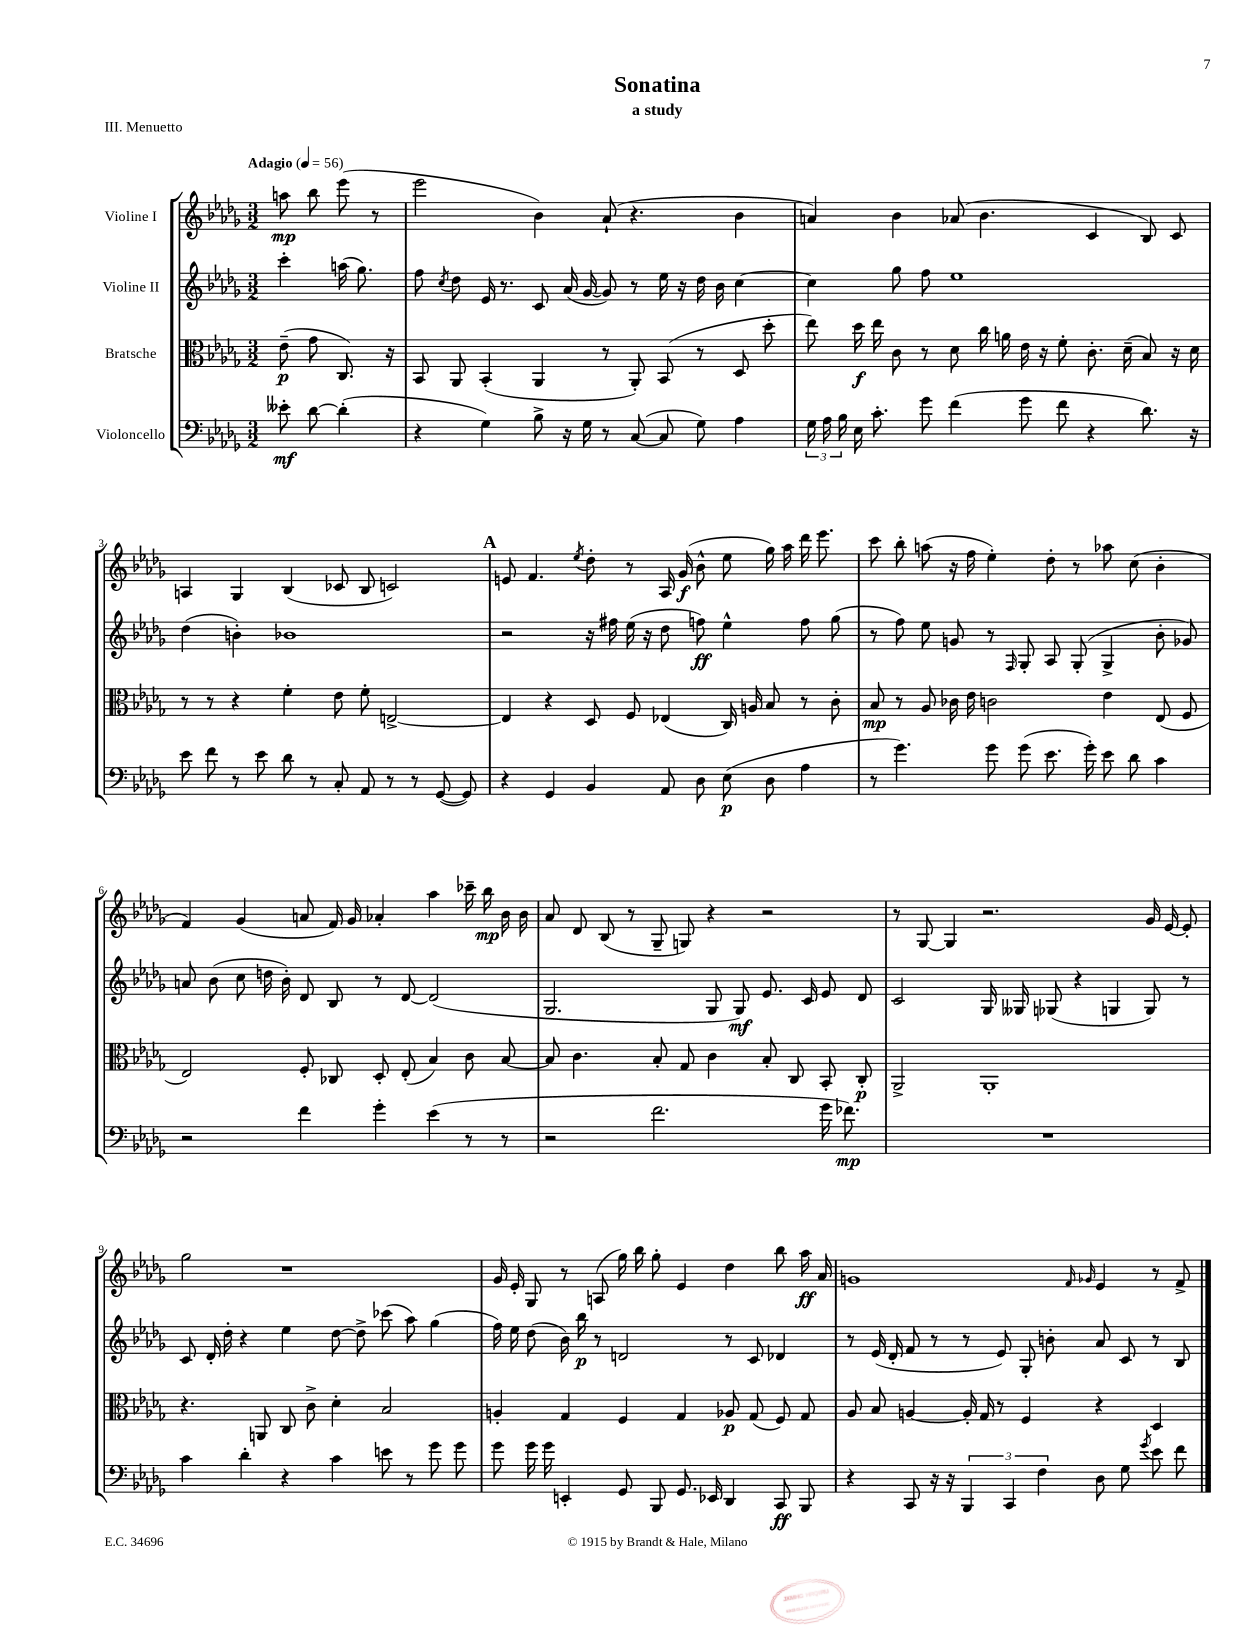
\header { title = "Sonatina" subtitle = "a study" piece = "III. Menuetto" }
<<
\new StaffGroup <<
\new Staff = "s0" \with { instrumentName = "Violine I" } {
    \clef treble \key des \major \numericTimeSignature \time 3/2 \partial 2 \tempo "Adagio" 4 = 56
    \autoBeamOff a''8\mp bes''8 ees'''8( r8 |
    ees'''2 bes'4) aes'8-!( r4. bes'4 |
    a'4) bes'4 aes'8( bes'4. c'4 bes8) c'8 |
    a4 ges4 bes4( ces'8 bes8 c'2) |
    \mark \markup { \bold "A" } e'8 f'4. \acciaccatura { ees''8 } des''8-. r8 aes16 ges'16\f( bes'8-^ ees''8 ges''16) aes''16 des'''16 ees'''8. |
    c'''8 bes''8-. a''8( r16 f''16 ees''4-.) des''8-. r8 aes''8 c''8( bes'4-. |
    f'4) ges'4( a'8 f'16) ges'16 aes'4-. aes''4 ces'''16-- bes''16\mp bes'16 bes'16 |
    aes'8 des'8 bes8( r8 ges8-- g8) r4 r2 |
    r8 ges8~ ges4 r2. ges'16 ees'16~ ees'8-. |
    ges''2 r1 |
    ges'16 ees'16-. ges8 r8 a8( ges''16) bes''16 ges''8-. ees'4 des''4 bes''8 aes''16\ff aes'16 |
    g'1 \grace { f'16 ges'16 } ees'4 r8 f'8-> \bar "|." |
}
\new Staff = "s1" \with { instrumentName = "Violine II" } {
    \clef treble \key des \major \numericTimeSignature \time 3/2 \partial 2
    \autoBeamOff c'''4-. a''16( ges''8.) |
    f''8 \acciaccatura { c''8 } des''8 ees'16 r8. c'8 aes'16( ges'16~ ges'8) r8 ees''16 r16 des''16 bes'16 c''4~ |
    c''4 ges''8 f''8 ees''1 |
    des''4( b'4-.) bes'1 |
    \mark \markup { \bold "A" } r2 r16 fis''16 ees''16( r16 des''8 f''8\ff) ees''4-^ f''8 ges''8( |
    r8 f''8) ees''8 g'8 r8 \grace { f16 } ges8-. aes8 ges8-.( ges4-> bes'8-. ges'8) |
    a'8 bes'8( c''8 d''16 bes'16-.) des'8 bes8 r8 des'8~ des'2( |
    ges2. ges8 ges8\mf) ees'8. c'16 ees'8 des'8 |
    c'2 ges16 geses16 ges8( r4 g4 g8) r8 |
    c'8 des'16-. des''16-. r4 ees''4 des''8~ des''8-> ces'''8( aes''8) ges''4( |
    f''16) ees''16 des''8( bes'16) bes''16\p r8 d'2 r8 c'8 des'4 |
    r8 ees'16( des'16-. f'8 r8 r8 ees'8) ges8-. b'8-. aes'8 c'8 r8 bes8 \bar "|." |
}
\new Staff = "s2" \with { instrumentName = "Bratsche" } {
    \clef alto \key des \major \numericTimeSignature \time 3/2 \partial 2
    \autoBeamOff ees'8--\p( ges'8 c8.) r16 |
    bes,8 aes,8 bes,4-.( aes,4 r8 aes,8-.) bes,8( r8 des8 des''8-. |
    ees''8) des''16\f ees''16 c'8 r8 des'8 c''16 a'16 ees'16 r16 f'8-. c'8.-. des'16--( bes8) r16 des'16 |
    r8 r8 r4 f'4-. ees'8 f'8-. e2~-> |
    \mark \markup { \bold "A" } e4 r4 des8 f8 ees4( c16) a16 bes8 r8 c'8-. |
    bes8\mp r8 aes8 ces'16 ees'16 c'2 ees'4 ees8( f8 |
    ees2) f8-. ces8 des8-. ees8-.( bes4) c'8 bes8~ |
    bes8 c'4. bes8-. ges8 c'4 bes8-. c8 bes,8-. c8-.\p |
    aes,2-> aes,1-. |
    r4. a,8 c8 c'8-> des'4-. bes2 |
    a4-. ges4 f4 ges4 aes8\p ges8( f8) ges8 |
    aes8 bes8 a4~ a16-. ges16 r8 f4 r4 des4 \bar "|." |
}
\new Staff = "s3" \with { instrumentName = "Violoncello" } {
    \clef bass \key des \major \numericTimeSignature \time 3/2 \partial 2
    \autoBeamOff eeses'8-.\mf des'8~ des'4-.( |
    r4 ges4) bes8-> r16 ges16 r8 c8~( c8 ges8) aes4 |
    \tuplet 3/2 { ges16 aes16 bes16 } ees16 c'8.-. ges'8 f'4( ges'8 f'8 r4 des'8.) r16 |
    ees'8 f'8 r8 ees'8 des'8 r8 c8-. aes,8 r8 r8 ges,8~( ges,8) |
    \mark \markup { \bold "A" } r4 ges,4 bes,4 aes,8 des8 ees8\p( des8 aes4 |
    r8 ges'4.) ges'8 ges'8( ees'8. ges'16-.) ees'8 des'8 c'4 |
    r2 f'4 ges'4-. ees'4( r8 r8 |
    r2 f'2. ges'16 fes'8.\mp) |
    R1. |
    c'4 des'4-. r4 c'4 e'8 r8 ges'8 ges'8 |
    ges'8 ges'16 ges'16 e,4-. ges,8 bes,,8 ges,8. ees,16 des,4 c,8\ff bes,,8 |
    r4 c,8 r16 r16 \tuplet 3/2 { bes,,4 c,4 f4 } des8 ges8 \acciaccatura { ges'8 } ees'8 f'8 \bar "|." |
}
>>
>>
